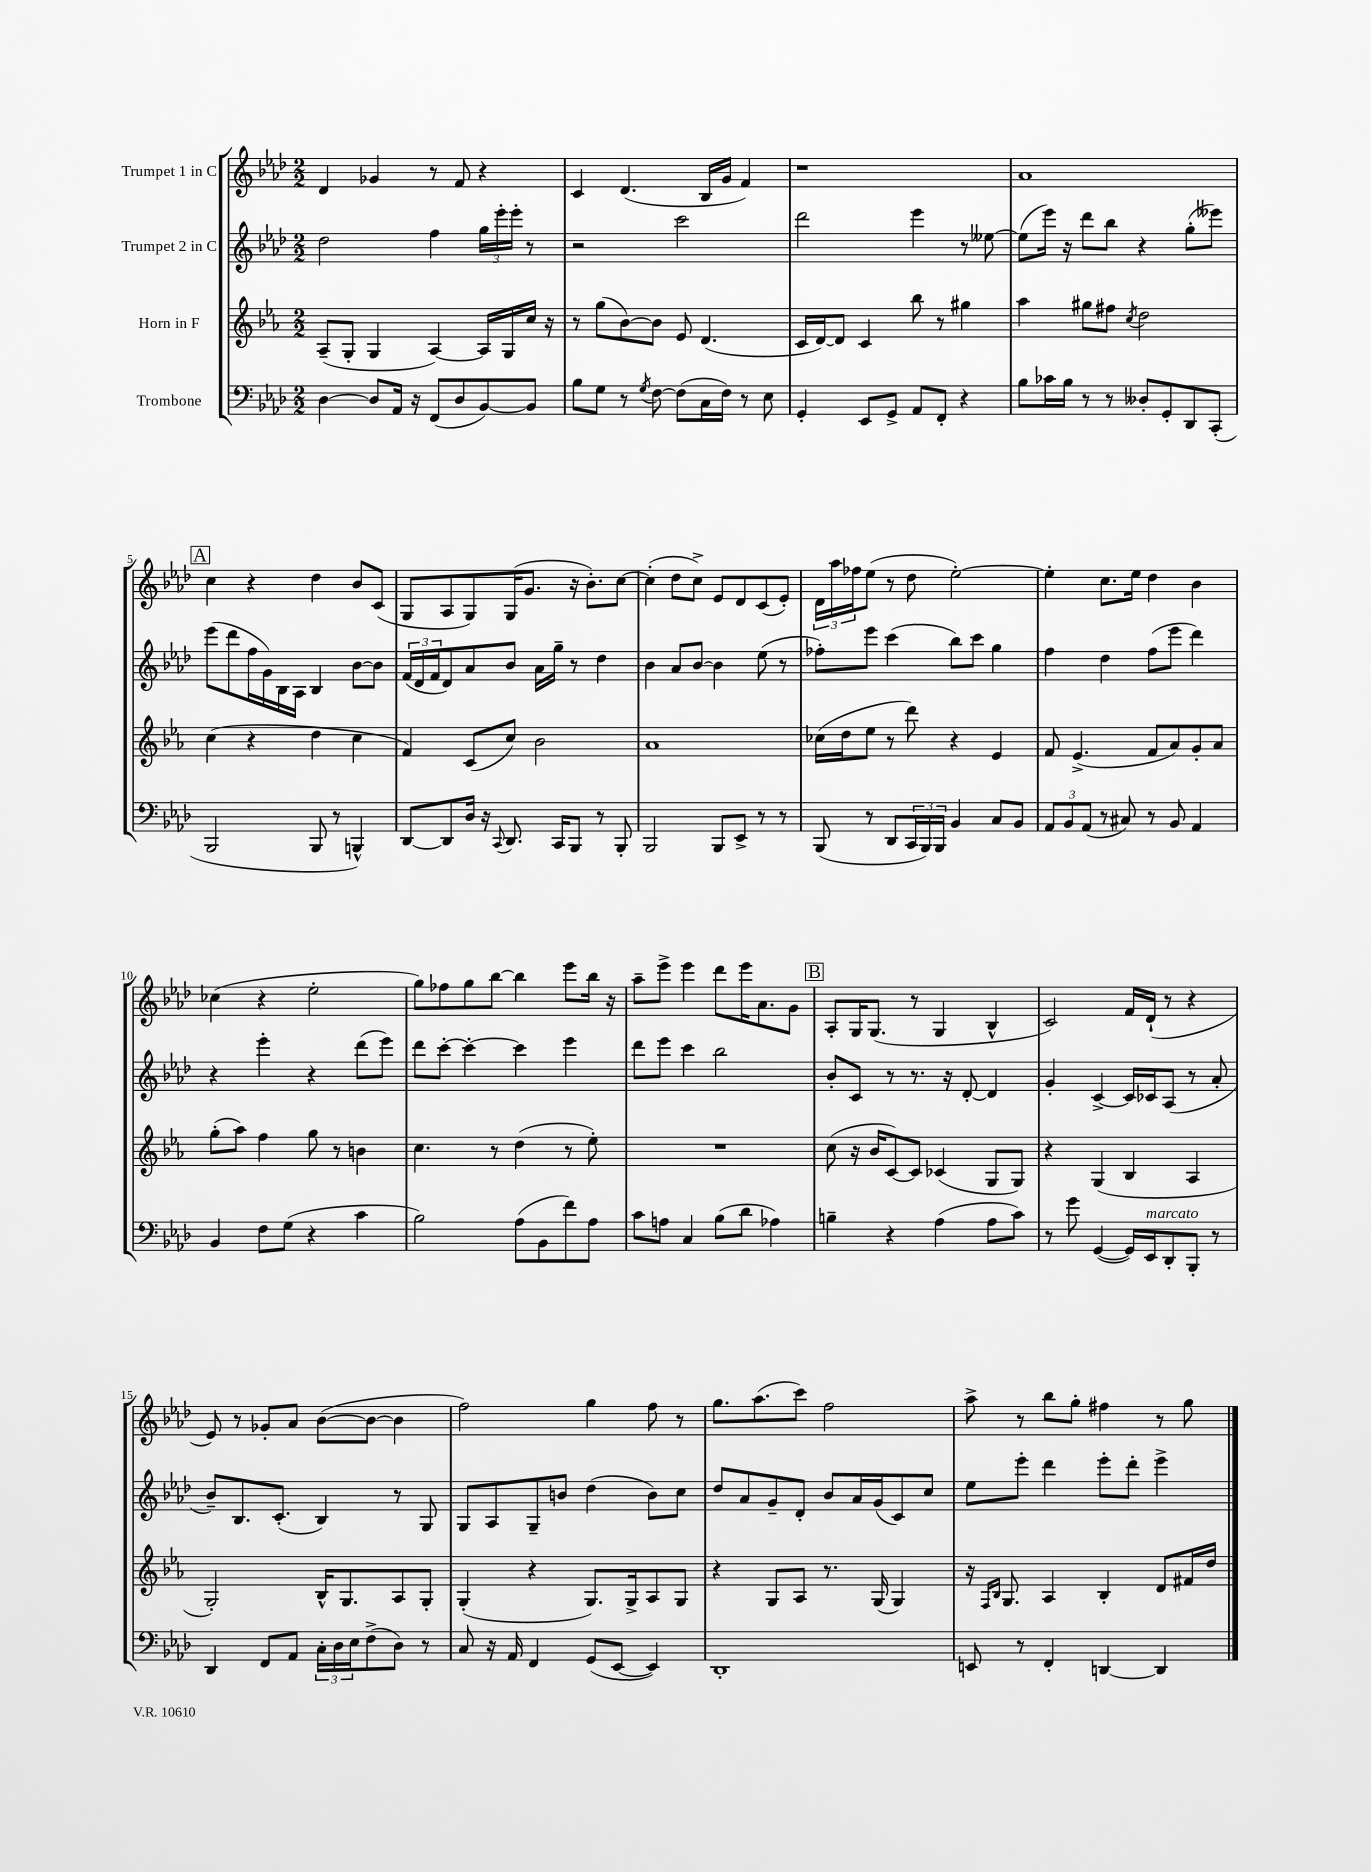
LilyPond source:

<<
\new StaffGroup <<
\new Staff = "s0" \with { instrumentName = "Trumpet 1 in C" } {
    \clef treble \key aes \major \numericTimeSignature \time 2/2
    des'4 ges'4 r8 f'8 r4 |
    c'4 des'4.( bes16 g'16 f'4) |
    r1 |
    aes'1 |
    \mark \markup { \box "A" } c''4 r4 des''4 bes'8 c'8( |
    g8 aes8 g8) g16( g'8. r16 bes'8.-.) c''8~ |
    c''4-.( des''8 c''8->) ees'8 des'8 c'8( ees'8-.) |
    \tuplet 3/2 { des'16 aes''16 fes''16 } ees''8( r8 des''8 ees''2~-.) |
    ees''4-. c''8. ees''16 des''4 bes'4 |
    ces''4( r4 ees''2-. |
    g''8) fes''8 g''8 bes''8~ bes''4 ees'''8 bes''16 r16 |
    aes''8-- ees'''8-> ees'''4 des'''8 ees'''16 aes'8. g'8 |
    \mark \markup { \box "B" } aes8-. g16 g8.( r8 g4 bes4-^ |
    c'2) f'16 des'16-!( r8 r4 |
    ees'8) r8 ges'8-. aes'8 bes'8~( bes'8~ bes'4 |
    f''2) g''4 f''8 r8 |
    g''8. aes''8.( c'''8) f''2 |
    aes''8-> r8 bes''8 g''8-. fis''4 r8 g''8 \bar "|." |
}
\new Staff = "s1" \with { instrumentName = "Trumpet 2 in C" } {
    \clef treble \key aes \major \numericTimeSignature \time 2/2
    des''2 f''4 \tuplet 3/2 { g''16 ees'''16-. ees'''16-. } r8 |
    r2 c'''2 |
    des'''2 ees'''4 r8 eeses''8~ |
    eeses''8( ees'''16) r16 des'''8 bes''8 r4 g''8-.( eeses'''8) |
    \mark \markup { \box "A" } ees'''8( des'''8 f''16 g'16) bes16 aes16 bes4 bes'8~ bes'8 |
    \tuplet 3/2 { f'16( des'16 f'16 } des'8) aes'8 bes'8 aes'16 g''16-- r8 des''4 |
    bes'4 aes'8 bes'8~ bes'4 ees''8( r8 |
    fes''8-.) ees'''8 c'''4( bes''8) c'''8 g''4 |
    f''4 des''4 f''8( ees'''8 des'''4) |
    r4 ees'''4-. r4 des'''8( ees'''8) |
    des'''8 c'''8~-. c'''4~-. c'''4 ees'''4 |
    des'''8 ees'''8 c'''4 bes''2 |
    \mark \markup { \box "B" } bes'8-. c'8 r8 r8. r16 des'8~-. des'4 |
    g'4-. c'4~-> c'16 ces'16 aes8( r8 aes'8-. |
    bes'8--) bes8. c'8.-.( bes4) r8 g8 |
    g8 aes8 g8-- b'8 des''4( b'8) c''8 |
    des''8 aes'8 g'8-- des'8-. bes'8 aes'16 g'16( c'8) c''8 |
    ees''8 ees'''8-. des'''4 ees'''8-. des'''8-. ees'''4-> \bar "|." |
}
\new Staff = "s2" \with { instrumentName = "Horn in F" } {
    \clef treble \key ees \major \numericTimeSignature \time 2/2
    aes8--( g8-. g4 aes4~) aes16 g16 c''16 r16 |
    r8 g''8( bes'8~) bes'8 ees'8 d'4.( |
    c'16 d'16~) d'8 c'4 bes''8 r8 gis''4 |
    aes''4 gis''8 fis''8 \acciaccatura { c''8 } d''2 |
    \mark \markup { \box "A" } c''4( r4 d''4 c''4 |
    f'4) c'8( c''8) bes'2 |
    aes'1 |
    ces''16( d''16 ees''8 r8 d'''8) r4 ees'4 |
    f'8 ees'4.->( f'8 aes'8) g'8-. aes'8 |
    g''8-.( aes''8) f''4 g''8 r8 b'4 |
    c''4. r8 d''4( r8 ees''8-.) |
    R1 |
    \mark \markup { \box "B" } c''8( r16 bes'16 c'8~) c'8 ces'4( g8 g8) |
    r4 g4( bes4 aes4 |
    g2-.) bes16-^ g8. aes8 g8-. |
    g4-.( r4 g8.) g16-> aes8 g8 |
    r4 g8 aes8 r8. g16( g4) |
    r16 \grace { f16 bes16 } g8. aes4 bes4-. d'8 fis'16 d''16 \bar "|." |
}
\new Staff = "s3" \with { instrumentName = "Trombone" } {
    \clef bass \key aes \major \numericTimeSignature \time 2/2
    des4~ des8 aes,16 r16 f,8( des8 bes,8~) bes,8 |
    bes8 g8 r8 \acciaccatura { g8 } f8~ f8( c16 f16) r8 ees8 |
    g,4-. ees,8 g,8-> aes,8 f,8-. r4 |
    bes8 ces'16 bes16 r8 r8 deses8-. g,8-. des,8 c,8-.( |
    \mark \markup { \box "A" } bes,,2 bes,,8 r8 b,,4-^) |
    des,8~ des,8 des16 r16 \appoggiatura { c,8 } des,8. c,16 bes,,8 r8 bes,,8-. |
    bes,,2 bes,,8 ees,8-> r8 r8 |
    bes,,8( r8 des,8 \tuplet 3/2 { c,16 bes,,16) bes,,16 } bes,4 c8 bes,8 |
    \tuplet 3/2 { aes,8 bes,8 aes,8( } r8 cis8) r8 bes,8 aes,4 |
    bes,4 f8 g8( r4 c'4 |
    bes2) aes8( bes,8 f'8) aes8 |
    c'8 a8 c4 bes8( des'8 aes4) |
    \mark \markup { \box "B" } b4-- r4 aes4( aes8 c'8) |
    r8 g'8 g,4~( g,16) ees,16^\markup { \italic "marcato" } des,8-. bes,,8-. r8 |
    des,4 f,8 aes,8 \tuplet 3/2 { c16-. des16 ees16 } f8->( des8) r8 |
    c8 r16 aes,16 f,4 g,8( ees,8~ ees,4) |
    des,1-. |
    e,8 r8 f,4-. d,4~ d,4 \bar "|." |
}
>>
>>
